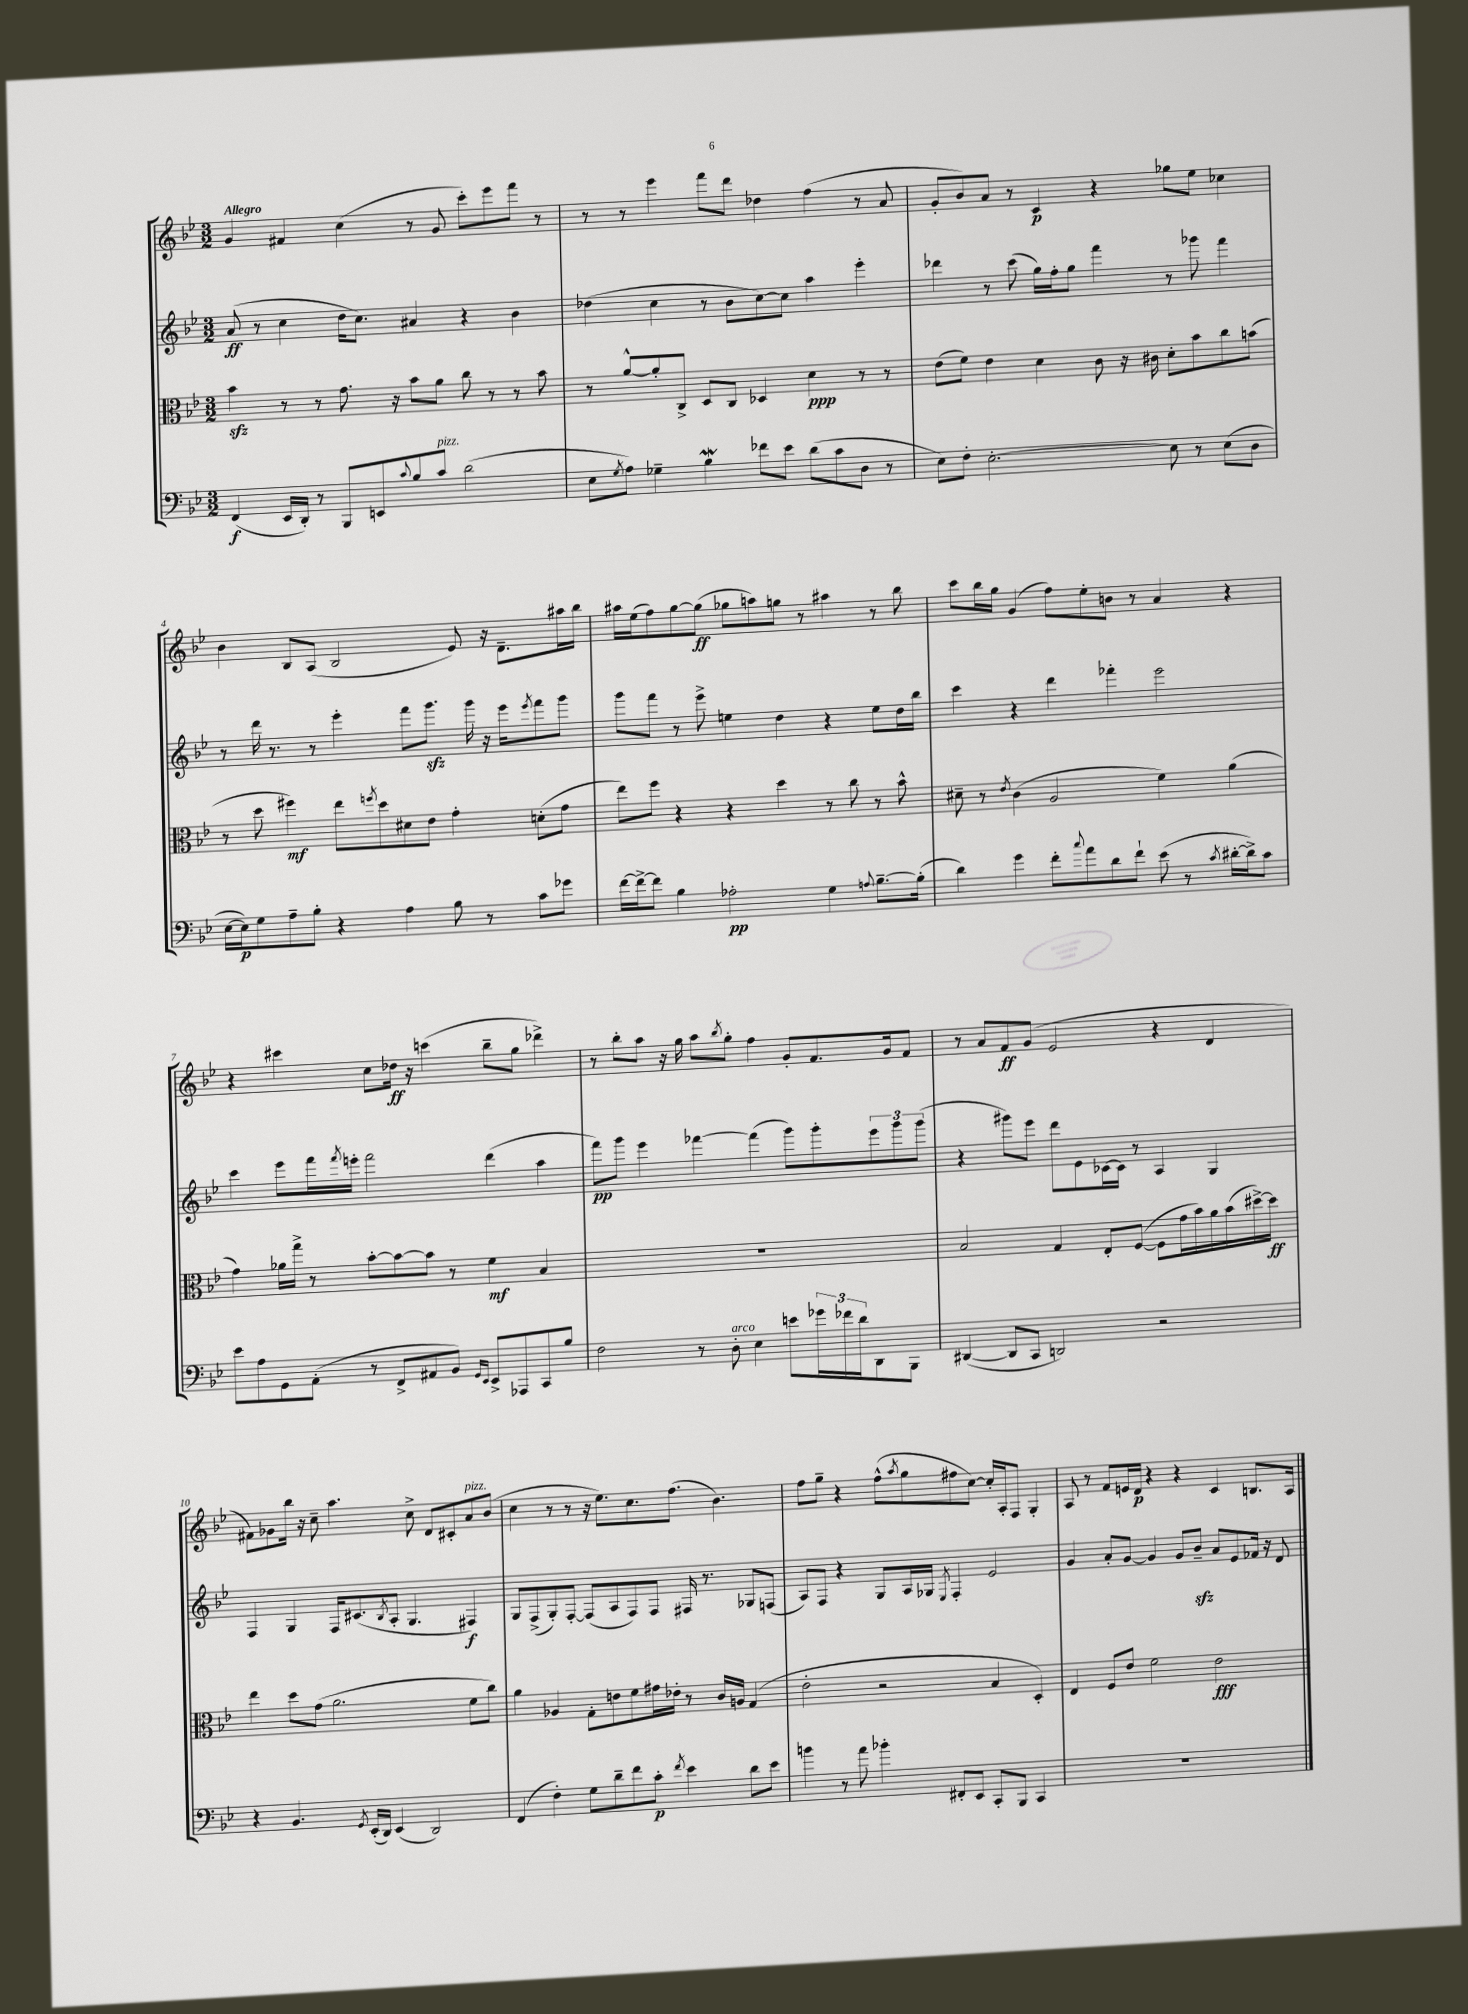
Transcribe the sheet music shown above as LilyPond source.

<<
\new StaffGroup <<
\new Staff = "s0" {
    \clef treble \key bes \major \numericTimeSignature \time 3/2 \tempo "Allegro"
    g'4 fis'4 c''4( r8 g'8 c'''8-.) ees'''8 f'''8 r8 |
    r8 r8 ees'''4 f'''8 d'''8 des''4 f''4( r8 a'8 |
    g'8-. bes'8) a'8 r8 c'4\p r4 ges''8 ees''8 ces''4 |
    bes'4 bes8 a8( bes2 ees'8) r16 d'8.-- ais''16 bes''16 |
    ais''16 ees''16( f''8) g''8~ g''8\ff( ges''8 a''8) g''8 r8 ais''4 r8 bes''8 |
    c'''8 bes''16 g''16 g'4( f''8) ees''8-. b'8 r8 a'4 r4 |
    r4 cis'''4 c''8 des''16\ff r16 c'''4( bes''8-- g''8 des'''4->) |
    r8 bes''8-. a''8 r16 g''16 a''8 \acciaccatura { bes''8 } g''8-. f''4 g'8-. f'8. g'16 f'8 |
    r8 a'8 f'8\ff g'8( ees'2 r4 d'4 |
    fis'8) ges'8 bes''16 r16 c''8-- a''4. c''8-> d'8 cis'8-. a'8^\markup { \italic "pizz." } bes'8( |
    c''4 r8 r8 r16 ees''8.) c''8. f''8.( bes'4.) |
    f''8 g''8-- r4 f''8-^( \acciaccatura { a''8 } g''8 fis''8 c''8~) c''16-. a16-. f8 g4-. |
    a8 r8 f'8 e'16 d'16\p r4 r4 c'4 b8. a16 \bar "|." |
}
\new Staff = "s1" {
    \clef treble \key bes \major \numericTimeSignature \time 3/2
    a'8\ff( r8 c''4 d''16 c''8.) ais'4 r4 bes'4 |
    des''4( c''4 r8 bes'8 c''8~) c''8 a''4 ees'''4-. |
    des'''4 r8 c'''8( g''16) f''16-. g''8 f'''4 r8 ges'''8 f'''4 |
    r8 d'''16 r8. r8 ees'''4-. f'''8 g'''8.\sfz g'''16 r16 ees'''16 \acciaccatura { ees'''8 } f'''8 g'''8 |
    g'''8 f'''8 r8 ees'''8-> e''4 d''4 r4 e''8 d''16 bes''16 |
    c'''4 r4 d'''4 fes'''4-. ees'''2 |
    c'''4 ees'''8 f'''16 \acciaccatura { f'''8 } e'''16-. f'''2 d'''4( a''4 |
    f'''8\pp) g'''8 ees'''4 fes'''4~ fes'''4( g'''8) g'''8-. \tuplet 3/2 { ees'''8 g'''8 g'''8( } |
    r4 gis'''8) ees'''8 d'''8 ees'8 ces'16~ ces'16 r8 a4 g4 |
    f4 g4 f16 cis'8.( \acciaccatura { bes8 } a8-. g4. fis4\f) |
    g8 f8->( g8-.) f8~-. f8( a8 f8) f8 fis16 r8. ges8 f8( |
    a8) f8 r4 g8 a16 ges16 \acciaccatura { ees8 } f4-. ees'2 |
    g'4 a'8-. g'8~ g'4 g'8 bes'8--\sfz a'8 ees'8 fes'16 r16 d'8 \bar "|." |
}
\new Staff = "s2" {
    \clef alto \key bes \major \numericTimeSignature \time 3/2
    bes'4\sfz r8 r8 g'8. r16 bes'8 a'8 c''8 r8 r8 bes'8 |
    r8 a'8~-^ a'8-. c8-> d8 c8 des4 d'4\ppp r8 r8 |
    ees'8( f'8) ees'4 d'4 c'8 r16 cis'16 d'8-. bes'8 c''8 b'8( |
    r8 d''8 fis''4\mf) ees''8 \acciaccatura { f''8 } d''8 dis'8 ees'8 g'4-. d'8-.( g'8 |
    ees''8) f''8 r4 r4 d''4 r8 c''8 r8 bes'8-^ |
    dis'8-- r8 \acciaccatura { ees'8 } c'4( a2 f'4) a'4( |
    g'4) aes'16 g''16-> r8 bes'8~-. bes'8~ bes'8 r8 f'4\mf bes4 |
    R1. |
    bes2 g4 ees8-. f8~( f8 g'16 bes'16) a'16 bes'16( dis''16~->) dis''16\ff |
    ees''4 d''8 g'8( a'2. f'8 c''8) |
    a'4 aes4 g8-. e'8 f'8 gis'16 ees'16-. r8 c'16 a16 g4( |
    ees'2-. r2 bes4 d4-.) |
    ees4 f8 ees'8 f'2 ees'2\fff \bar "|." |
}
\new Staff = "s3" {
    \clef bass \key bes \major \numericTimeSignature \time 3/2
    f,4\f( ees,16 d,16-.) r8 bes,,8 e,8 \appoggiatura { c'8 } bes8 c'8^\markup { \italic "pizz." } d'2( |
    ees8 \acciaccatura { g8 } a8) ges4-- bes4\mordent fes'8 ees'8 d'8( c'8 d8 r8 |
    ees8) f8-. ees2.~-. ees8 r8 ees8( d8 |
    ees16~ ees16\p) g8 a8-- bes8-. r4 a4 bes8 r8 c'8 ges'8 |
    f'16~ f'16~-> f'8 bes4 aes2-.\pp g4 \appoggiatura { a8 } bes8.~-- bes16-.( |
    d'4) g'4 f'8-. \appoggiatura { c''8 } a'8 d'8 f'8-! ees'8( r8 \acciaccatura { c'8 } dis'16~-. dis'16->) c'8 |
    ees'8 a8 g,8 a,8-.( r8 f,8-> ais,8 bes,8) \grace { g,16 ees,16 } ees,8-> aes,,8 c,8 bes8 |
    f2 r8 d8-.^\markup { \italic "arco" } ees4 e'8 \tuplet 3/2 { ges'16 fes'16 d'16 } d,8 bes,,8 |
    dis,4~( dis,8 c,8 d,2) r2 |
    r4 bes,4. \acciaccatura { g,8 } ees,16-.( d,16) ees,4( d,2) |
    f,4( f4-.) g8 d'8-- f'8 c'8-.\p \acciaccatura { f'8 } ees'4 d'8 ees'8 |
    b'4 r8 a'8 bes'4-. fis,8-. ees,8 c,8-. bes,,8 c,4 |
    R1. \bar "|." |
}
>>
>>
